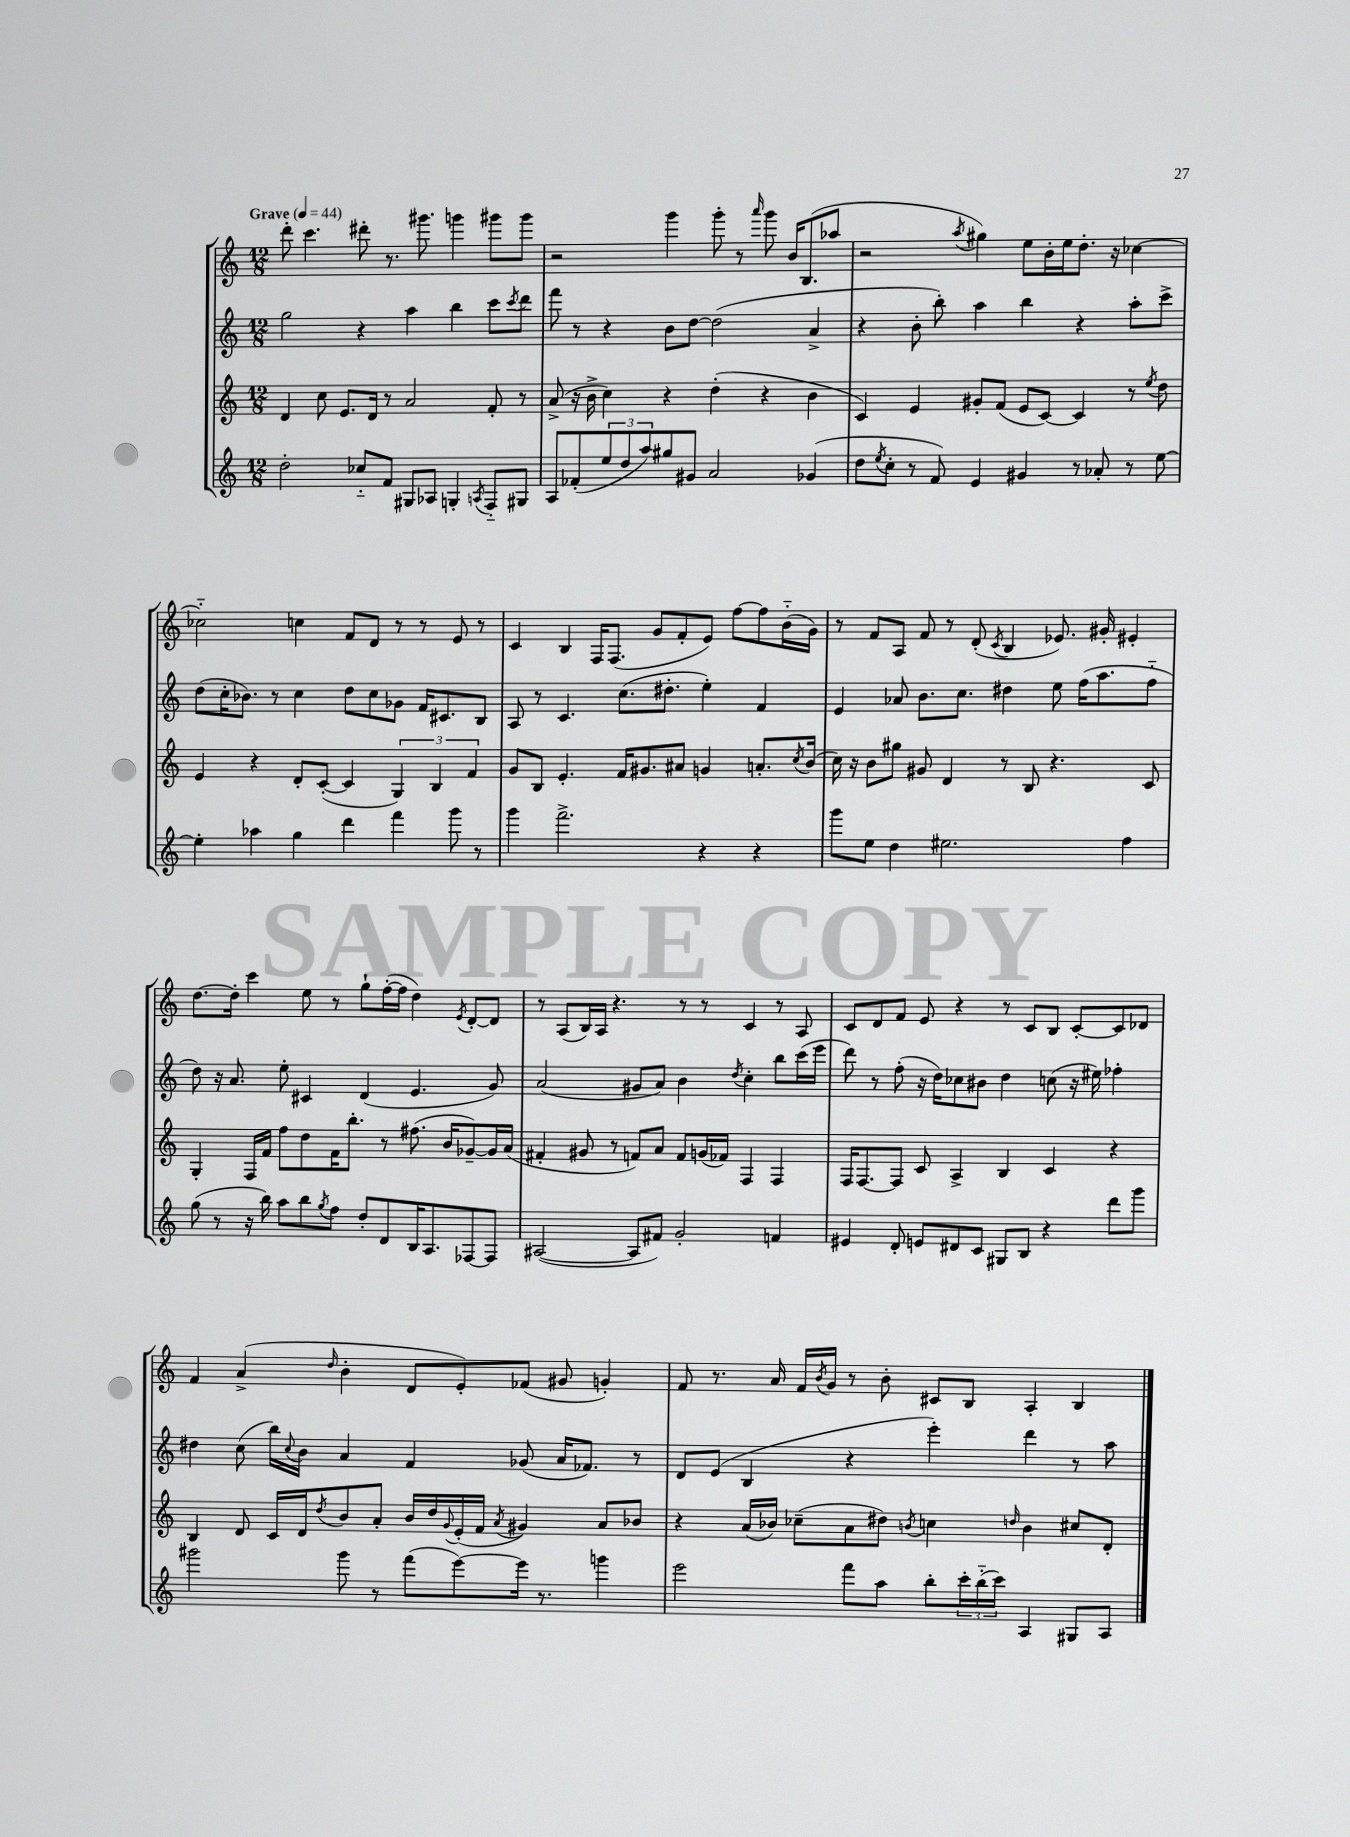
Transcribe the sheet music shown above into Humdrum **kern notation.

**kern	**kern	**kern	**kern
*staff4	*staff3	*staff2	*staff1
*clefG2	*clefG2	*clefG2	*clefG2
*k[]	*k[]	*k[]	*k[]
*M12/8	*M12/8	*M12/8	*M12/8
*MM44	*MM44	*MM44	*MM44
2dd'	4d	2gg	8ddd'
.	.	.	4.ccc
.	8cc	.	.
.	8.e	.	.
8cc-'~	.	4r	8ddd#'
.	16d	.	.
8f	8r	.	8.r
8G#	2a	4aa	.
.	.	.	8.ggg#
8A-	.	.	.
4G'	.	4bb	4ggg
8qA	.	.	.
8F'~	8f'	8ccc	8ggg#
.	.	8qccc	.
8G#	8r	8ddd	8ggg#
=	=	=	=
8A	(8a^	8fff	2r
(8f-'	16r	8r	.
.	16b^	.	.
12ee	4cc)	4r	.
12dd	.	.	.
12aa)	.	.	.
8gg#	4r	8b	4ggg
8g#	.	[8dd	.
2a	(4dd'	(2dd]	8ggg'
.	.	.	8r
.	.	.	16qqaaa
.	4r	.	8ggg
.	.	.	16b
.	.	.	(8.B
(4g-	4b	4a^	.
.	.	.	8aa-
=	=	=	=
8dd	4c)	4r	2r
8qee	.	.	.
8cc'	.	.	.
8r	4e	8b'	.
8f)	.	8bb')	.
.	.	.	8qaa
4e	8g#'	4aa	4gg#)
.	(8f	.	.
4g#	8e	4bb	8ee
.	[8c)	.	16b'
.	.	.	16ee
8r	4c]	4r	8.dd'
8a-'	.	.	.
.	.	.	16r
8r	8r	8aa'	[4cc-
.	8qee	.	.
[8ee	8dd	8ccc^	.
=	=	=	=
4ee']	4e	(8dd	2cc-'~]
.	.	16cc'	.
.	.	8.b-)	.
4aa-	4r	.	.
.	.	8r	.
4gg	8d'	4cc	4cc
.	([8c'	.	.
4ddd	4c]	8dd	8f
.	.	8cc	8d
4fff	6G)	8g-	8r
.	.	16f	8r
.	6B	.	.
.	.	8.c#	.
8ggg	.	.	8e
.	6f	.	.
8r	.	8B	8r
=	=	=	=
4ggg	8g	8A	4c
.	8B	8r	.
2.fff^	4.e'	4.c	4B
.	.	.	16F
.	.	.	(8.F
.	16f	(8.cc	.
.	8.g#	.	.
.	.	.	8g
.	.	8.dd#'	.
.	8a#	.	8f'
4r	4g	4ee')	8e)
.	.	.	[8ff
4r	8.a'	4f	8ff]
.	.	.	(16b'~
.	8qcc	.	.
.	(16b	.	16g)
=	=	=	=
8ggg	16cc)	4e	8r
.	16r	.	.
8ee	8b	.	8f
4dd	8gg#	8a-	8A
.	8g#	8.b	8f
2.ee#	4d	.	8r
.	.	8.cc	.
.	.	.	(8d'
.	.	.	8qc
.	8r	4dd#	4B
.	8B	.	.
.	4.r	8ee	8.e-)
.	.	(16ff	.
.	.	8.aa	16g#'
4ff	.	.	4e#'
.	8c	8ff'~	.
=	=	=	=
(8gg	4G'	8dd)	[8.dd
8r	.	16r	.
.	.	8.a	16dd']
16r	16F	.	4ccc
16bb)	16f	.	.
8aa	8ff	8ee'	.
8bb	8dd	4c#	8ee
8qgg	.	.	.
8ff	16f	.	8r
.	8.bb'	.	.
8dd'	.	(4d	8gg`
8d	8r	.	([16ff'
.	.	.	16ff]
16B	(8.ff#	4.e	4dd)
8.A	.	.	.
.	16b	.	.
.	.	.	8qe
[8F-	[8g-~)	.	[8d'
8F-]	16g-]	8g)	8d]
.	(16a	.	.
=	=	=	=
([2A#	4f#'	(2a	8r
.	.	.	(8A
.	8g#	.	16B)
.	.	.	16A
.	8r	.	4.r
8A#]	8f)	8g#	.
8f#)	8a	8a)	.
2g'	8f	4b	8r
.	(16g	.	8r
.	16f-)	.	.
.	.	8qdd	.
.	4F	4cc'	4c
4f	4F	8bb	8r
.	.	(16ccc	8A
.	.	16eee	.
=	=	=	=
4e#	16F	8ddd)	8c
.	[8.F	.	.
.	.	8r	8d
8d'	8F]	(8ff'	8f
8e	8c	16r	8e
.	.	16dd)	.
8d#	4A^	8cc-	4r
8c	.	8b#	.
8G#	4B	4dd	8r
8B	.	.	8c
4r	4c	(8cc	8B
.	.	16r	[8c'
.	.	16ee#)	.
8ddd	4r	4ff-'	8c]
8ggg	.	.	8d-
=	=	=	=
2ggg#	4B	4dd#	4f
.	8d	(8cc	(4a^
.	16c	16bb)	.
.	.	8qqcc	.
.	16d	16b	.
.	8qdd	.	16qqdd
8ggg#	8b	4a	4b'
8r	8a'	.	.
(8fff	16b	4f	8d
.	16dd	.	.
.	8qqg	.	.
[8eee)	(16e'	.	8e')
.	16f	.	.
.	8qa	.	.
16eee]	4g#)	(8g-	(8f-
8.r	.	.	.
.	.	16a	8g#
.	.	8.f-)	.
4ggg	8a	.	4g')
.	8b-	8r	.
=	=	=	=
2eee	4r	8d	8f
.	.	(8e	8.r
.	(16a	4B	.
.	16b-)	.	16a
.	(8cc-~	.	16f
.	.	.	8qb
.	.	.	16g
8fff	8a	4r	8r
8aa	8dd#)	.	8b'
.	8qb	.	.
8bb'	4cc	4eee')	8c#
24ccc'	.	.	8B
(24bb'~	.	.	.
24ccc)	.	.	.
.	16qqdd	.	.
4A	4b	4ddd	4A'
8G#	8cc#	8r	4B
8A	8d'	8aa	.
==	==	==	==
*-	*-	*-	*-
